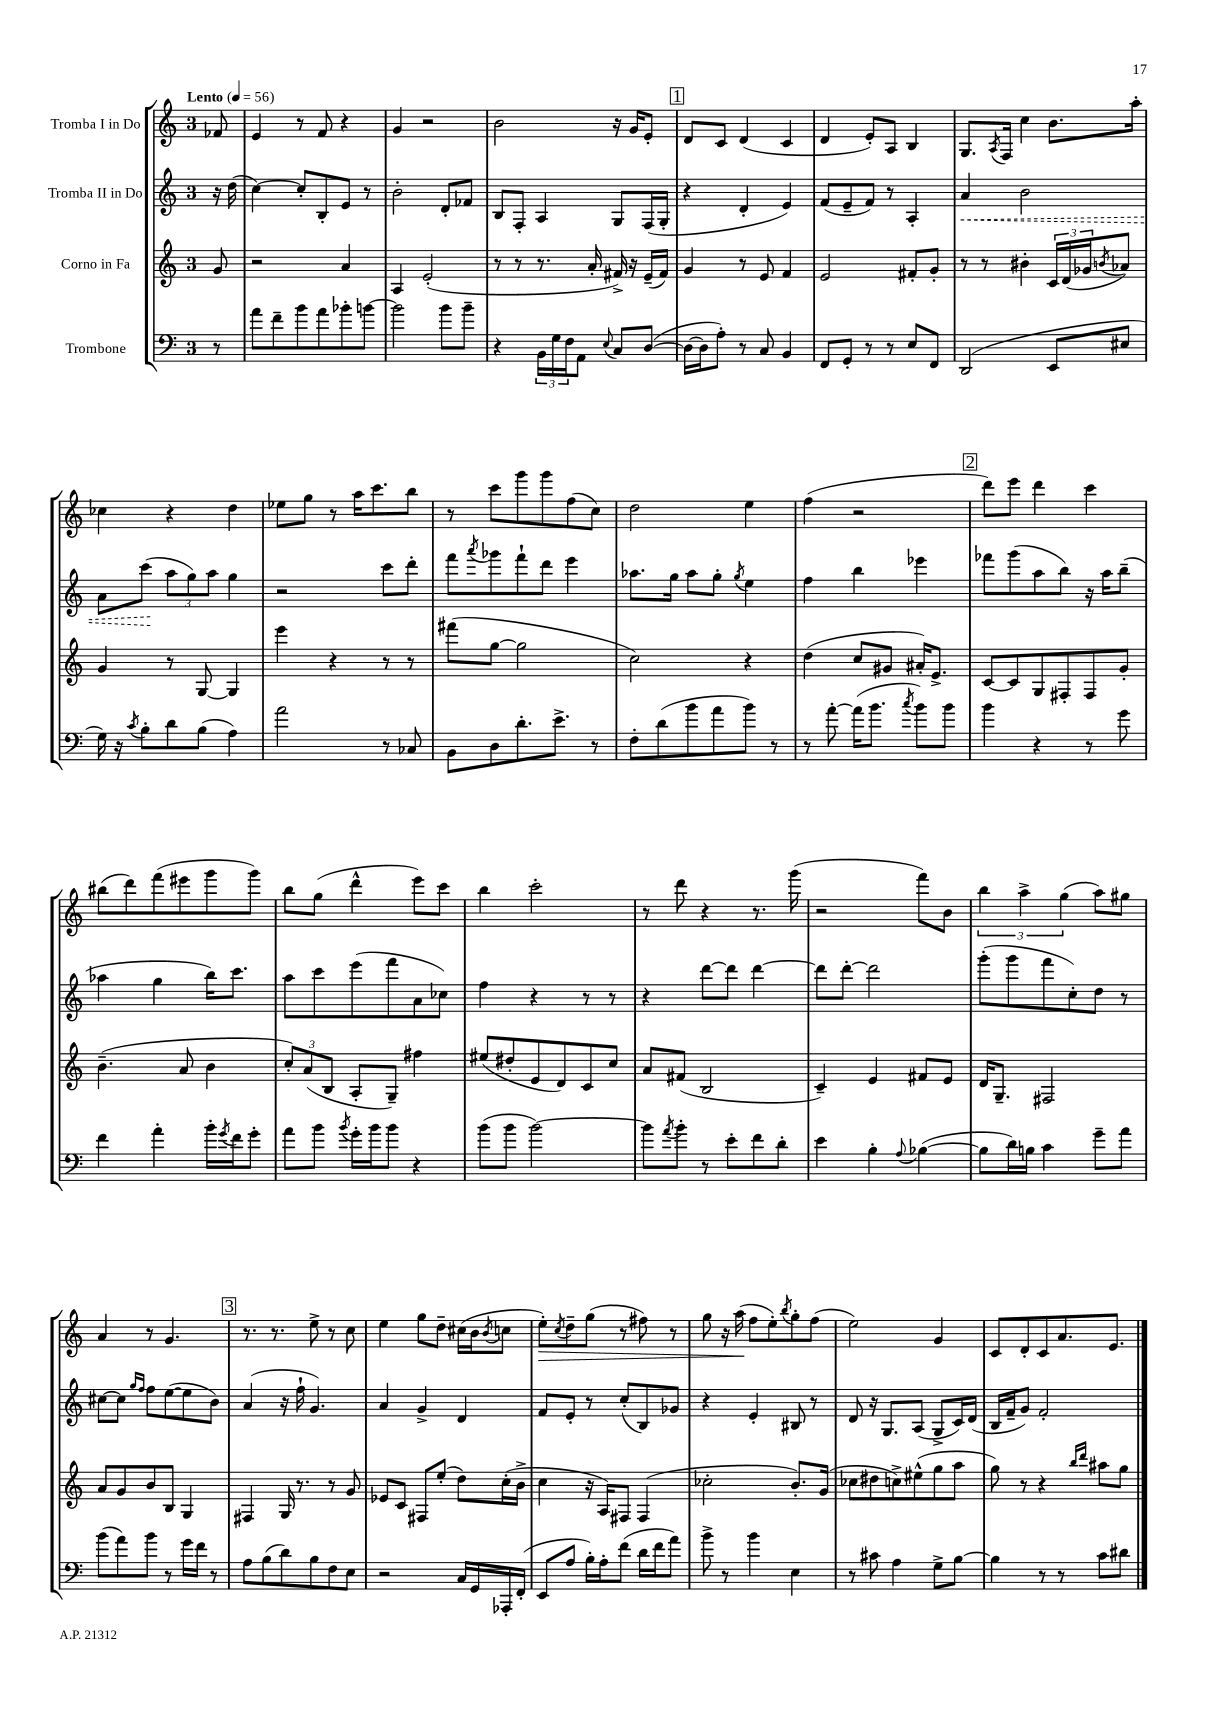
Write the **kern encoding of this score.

**kern	**kern	**kern	**kern
*staff4	*staff3	*staff2	*staff1
*clefF4	*clefG2	*clefG2	*clefG2
*k[]	*k[]	*k[]	*k[]
*M3/4	*M3/4	*M3/4	*M3/4
*MM56	*MM56	*MM56	*MM56
8r	8g	16r	8f-
.	.	(16dd	.
=	=	=	=
8a	2r	[4cc)	4e
8f~	.	.	.
8b	.	8cc']	8r
8a	.	8B'	8f
8b-'	4a	8e	4r
[8b	.	8r	.
=	=	=	=
2b]	4A	2b'	4g
.	(2e'	.	2r
8b	.	8d'	.
8b~	.	8f-	.
=	=	=	=
4r	8r	8B	2b
.	8r	8F'	.
24BB	8.r	4A	.
24G	.	.	.
24F	.	.	.
8AA	.	.	.
.	16a'	.	.
8qqE	.	.	.
8C	16f#^)	8G	16r
.	16r	.	16g
([8D	(16e~	(16F	8e'
.	16f#)	16G'	.
=	=	=	=
16D_	4g	4r	8d
16D]	.	.	.
8A')	.	.	8c
8r	8r	4d'	(4d
8C	8e	.	.
4BB	4f	4e)	4c
=	=	=	=
8FF	2e	(8f	4d
8GG'	.	8e~	.
8r	.	8f)	8e')
8r	.	8r	8A
8E	8f#'	4A'	4B
8FF	8g'	.	.
=	=	=	=
(2DD	8r	4a	8.G
.	8r	.	.
.	.	.	8qA
.	.	.	16F
.	4b#'	2b	4cc
8EE	24c	.	8.b
.	(24d	.	.
.	24g-	.	.
.	8qb	.	.
8E#	8a-)	.	.
.	.	.	16aa'
=	=	=	=
16G)	4g	8a	4cc-
16r	.	.	.
8qc	.	.	.
8B'	.	(8ccc	.
8d	8r	12aa	4r
.	.	12gg)	.
(8B	[8G	.	.
.	.	12aa	.
4A)	4G]	4gg	4dd
=	=	=	=
2a	4eee	2r	8ee-
.	.	.	8gg
.	4r	.	8r
.	.	.	16aa
.	.	.	8.ccc
8r	8r	8ccc	.
8C-	8r	8ddd'	8bb
=	=	=	=
8BB	(8fff#	8fff	8r
.	.	8qaaa	.
8D	[8gg	8ggg-	8ccc
8.d'	2gg]	8fff`	8ggg
.	.	8ddd	8ggg
8.e^	.	.	.
.	.	4eee	(8ff
8r	.	.	8cc)
=	=	=	=
8F'	2cc)	8.aa-	2dd
(8d	.	.	.
.	.	16gg	.
8b	.	8aa-	.
8a	.	8gg'	.
.	.	8qgg	.
8b)	4r	4ee	4ee
8r	.	.	.
=	=	=	=
8r	(4dd	4ff	(4ff
[8a'	.	.	.
(16a]	8cc	4bb	2r
8.b	.	.	.
.	8g#	.	.
8qcc	.	.	.
8b)	16a#')	4eee-	.
.	8.e^	.	.
8b	.	.	.
=	=	=	=
4b	[8c	8fff-	8ddd)
.	8c]	(8ggg	8eee
4r	8G	8aa	4ddd
.	8F#'	8bb)	.
8r	8F#	16r	4ccc
.	.	16aa	.
8g	8g'	(8bb~	.
=	=	=	=
4f	(4.b~	4aa-	(8bb#
.	.	.	8ddd)
4a'	.	4gg	(8fff
.	8a	.	8eee#
16b'	4b	16bb)	8ggg
8qg	.	.	.
16f	.	8.ccc	.
8g'	.	.	8ggg)
=	=	=	=
8a	12cc')	8aa	8bb
.	(12a	.	.
8b	.	8ccc	(8gg
.	12B	.	.
8qb	.	.	.
16g'	8A'	(8eee	4ddd^^
16b	.	.	.
8b	8G~)	8fff	.
4r	4ff#	8a	8eee)
.	.	8cc-)	8ccc
=	=	=	=
(8b	(8ee#	4ff	4bb
8b	8dd#'	.	.
[2b)	8e	4r	2ccc'
.	8d)	.	.
.	8c	8r	.
.	8cc	8r	.
=	=	=	=
8b]	8a	4r	8r
8qa	.	.	.
8b'	(8f#	.	8ddd
8r	2B	[8ddd	4r
8e'	.	8ddd]	.
8f	.	[4ddd	8.r
8d'	.	.	.
.	.	.	(16ggg
=	=	=	=
4e	4c~)	8ddd]	2r
.	.	[8ddd'	.
4B'	4e	2ddd]	.
8qqA	.	.	.
([4B-	8f#	.	8fff)
.	8e	.	8b
=	=	=	=
8B-]	16d	(8ggg'	6bb
.	8.G~	.	.
16d)	.	8ggg	.
.	.	.	6aa^
16B	.	.	.
4c	2F#	8fff	.
.	.	.	(6gg
.	.	8cc')	.
8g~	.	8dd	8aa)
8a	.	8r	8gg#
=	=	=	=
(8b	8a	[8cc#	4a
8a)	8g	8cc#]	.
.	.	16qqgg	.
.	.	16qqff	.
8b	8b	8ff	8r
8r	8B	([8ee	4.g
16g	4G	8ee]	.
16f	.	.	.
8r	.	8b)	.
=	=	=	=
8A	4F#	(4a	8.r
(8B	.	.	.
.	.	.	8.r
8d)	16G	16r	.
.	8.r	16ff`	.
8B	.	4.g)	8ee^
8F	8r	.	8r
8E	8g	.	8cc
=	=	=	=
2r	8e-	4a	4ee
.	8c	.	.
.	8F#	4g^	8gg
.	(8ee'	.	8dd~
16C	8dd)	4d	(16cc#
16GG	.	.	16b
.	.	.	8qb
16AAA-'	(16cc'	.	8cc
(16FF'	16b^	.	.
=	=	=	=
8EE	4cc	8f	8ee')
.	.	.	8qcc
8A	.	8e'	8dd~
16B')	16r	8r	(8gg
16A'	16A)	.	.
(8f	8F#	(8cc'	8r
16d	(4F#	8B)	8ff#)
16f	.	.	.
8a)	.	8g-	8r
=	=	=	=
8b^	2cc-'	4r	8gg
8r	.	.	16r
.	.	.	(16aa
4b	.	4e'	8ff
.	.	.	8ee')
.	.	.	8qbb
4E	8.b')	8B#	8gg'
.	.	8r	(8ff
.	(16g	.	.
=	=	=	=
8r	8cc-	8d	2ee)
8c#	8dd#	16r	.
.	.	8.G	.
4A	8cc^)	.	.
.	(8ee#^^	(8A	.
8G^	8gg	8G^	4g
[8B	8aa	16c)	.
.	.	(16d	.
=	=	=	=
4B]	8gg)	16B	8c
.	.	16f~	.
.	8r	8g)	8d'
8r	4r	2f'	8c
8r	.	.	8.a
.	16qqbb	.	.
.	16qqddd	.	.
8c	8aa#	.	.
.	.	.	8.e
8d#	8gg	.	.
==	==	==	==
*-	*-	*-	*-
